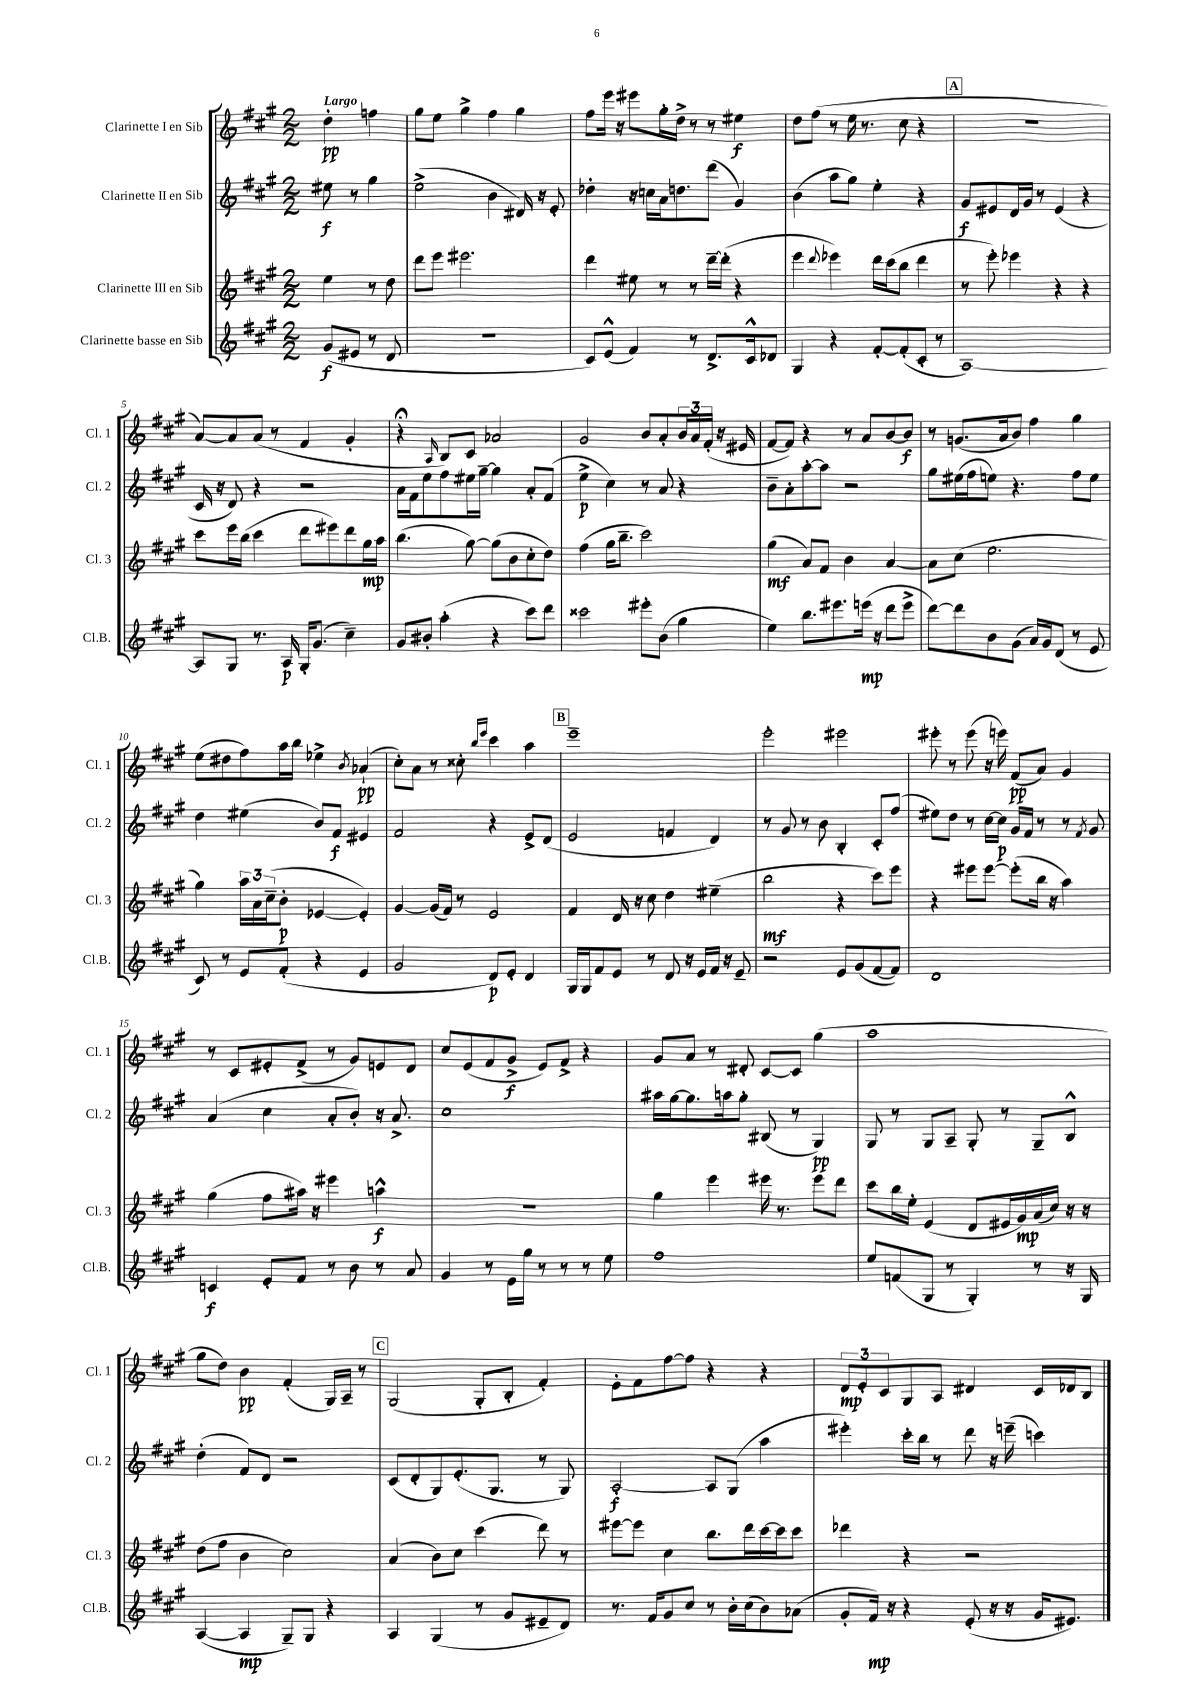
<<
\new StaffGroup <<
\new Staff = "s0" \with { instrumentName = "Clarinette I en Sib" shortInstrumentName = "Cl. 1" } {
    \clef treble \key a \major \numericTimeSignature \time 2/2 \partial 2 \tempo "Largo"
    d''4-.\pp f''4 |
    gis''8 e''8 gis''4-> fis''4 gis''4 |
    fis''8 e'''16 r16 eis'''8 gis''16-. d''16-> r8 r8 eis''4\f |
    d''8 fis''8( r8 e''16 r8. cis''8 r4 |
    \mark \markup { \box "A" } R1 |
    a'8~) a'8 a'8( r8 fis'4 gis'4-. |
    r4\fermata \grace { a16 } b8) cis'8 aes'2 |
    gis'2 b'8 a'8-. \tuplet 3/2 { b'16 a'16 fis'16-.( } r16 eis'16 |
    fis'8~ fis'8) r4 r8 a'8 b'8~ b'8\f |
    r8 g'8.( a'16 b'8) fis''4 gis''4 |
    e''8( dis''8 fis''8) a''16 b''16 ees''4-> \acciaccatura { b'8 } aes'4-!\pp( |
    cis''8-.) a'8 r8 cisis''8-. \grace { b''16 e'''16 } cis'''4 a''4 |
    \mark \markup { \box "B" } e'''1-- |
    e'''2-. eis'''2 |
    eis'''8-. r8 eis'''8( r16 e'''16) fis'8\pp( a'8) gis'4 |
    r8 cis'8 eis'8-. fis'8->( r8 gis'8) e'8 d'8 |
    cis''8 e'8( fis'8 gis'8->\f e'8) fis'8-> r4 |
    gis'8 a'8 r8 dis'8-. cis'8~ cis'8 gis''4( |
    a''1 |
    gis''8 d''8) b'4\pp fis'4-.( gis16) a16-- r8 |
    \mark \markup { \box "C" } gis2( gis8-. b8-. fis'4-.) |
    e'8-. fis'8 fis''8~ fis''8 r4 r4 |
    \tuplet 3/2 { d'8\mp e'8-. cis'8 } gis8 a8 dis'4 cis'16 des'16 b8 \bar "|." |
}
\new Staff = "s1" \with { instrumentName = "Clarinette II en Sib" shortInstrumentName = "Cl. 2" } {
    \clef treble \key a \major \numericTimeSignature \time 2/2 \partial 2
    eis''8\f r8 gis''4 |
    e''2->( b'4 dis'16) r16 e'8-. |
    des''4-. r16 c''16 a'16 d''8. d'''8( gis'4) |
    b'4( a''8 gis''8) e''4-. r4 |
    \mark \markup { \box "A" } gis'8\f eis'8 d'16 gis'16 r8 eis'4( r4 |
    cis'16 r16 d'8) r4 r2 |
    a'16 fis'16 e''8 fis''8 eis''16 gis''16~-- gis''4 a'8-. fis'8( |
    e''4->\p cis''4) r8 a'8 r4 |
    b'8-- a'8-. a''8~-. a''8 r2 |
    gis''8 eis''16( fis''16 e''8) r4. fis''8 e''8 |
    d''4 eis''4( b'8) fis'8\f eis'4 |
    fis'2 r4 e'8-> d'8( |
    \mark \markup { \box "B" } e'2 f'4 d'4) |
    r8 gis'8 r8 b'8 b4-. cis'8-. fis''8( |
    eis''8) d''8 r8 cis''16~ cis''16\p gis'16 fis'16 r8 r8 \acciaccatura { fis'8 } gis'8 |
    a'4( cis''4 a'8-. b'8-.) r16 a'8.-> |
    cis''1 |
    ais''16 gis''16~ gis''8. a''16 gis''8-. bis8( r8 gis4\pp) |
    gis8 r8 gis8 a8-- gis8-. r8 gis8-- b8-^ |
    d''4-.( fis'8) d'8 r2 |
    \mark \markup { \box "C" } cis'8( d'8-. gis8) e'8.-.( gis8. r8 gis8) |
    a2~-.\f a8 gis8( a''4 |
    eis'''4-.) cis'''16-. b''16 r8 d'''8 r16 e'''16--( c'''4) \bar "|." |
}
\new Staff = "s2" \with { instrumentName = "Clarinette III en Sib" shortInstrumentName = "Cl. 3" } {
    \clef treble \key a \major \numericTimeSignature \time 2/2 \partial 2
    e''4 r8 d''8 |
    d'''8 e'''8 eis'''2. |
    d'''4 eis''8 r8 r8 d'''16~-- d'''16-.( r4 |
    e'''4 \appoggiatura { d'''8 } ees'''4) d'''16 cis'''16( b''8 d'''4 |
    \mark \markup { \box "A" } r8 e'''8-.) ees'''4 r4 r4 |
    cis'''8 e'''16 b''16( cis'''4 d'''8 eis'''8) d'''8 gis''16\mp a''16 |
    b''4.( gis''8~) gis''8( b'8 cis''8-. d''8) |
    fis''4( gis''16 b''8.-- cis'''2) |
    gis''4\mf( a'8) fis'8 b'4 a'4~ |
    a'8 cis''8( e''2. |
    gis''4) \tuplet 3/2 { a''16 a'16 cis''16--( } b'8-.\p ees'4~ ees'4-.) |
    gis'4~ gis'16( fis'16) r8 e'2 |
    \mark \markup { \box "B" } fis'4 d'16 r16 cis''8 d''4 eis''4--( |
    b''2\mf r4 cis'''8) e'''8 |
    r4 eis'''8 eis'''8~ eis'''8-.( b''16 r16 a''4) |
    gis''4( fis''8 ais''16) r16 eis'''4 a''4-^\f |
    R1 |
    gis''4 e'''4 eis'''16 r8. eis'''8 d'''8 |
    cis'''8 b''16 e''16-. e'4( d'8 eis'16 gis'16\mp) a'16( cis''16) r16 r16 |
    d''8( fis''8 b'4 cis''2) |
    \mark \markup { \box "C" } a'4( b'8) cis''8 cis'''4( d'''8) r8 |
    eis'''8~ eis'''8 cis''4 b''8. d'''16 cis'''16~ cis'''16 cis'''8 |
    des'''4 r4 r2 \bar "|." |
}
\new Staff = "s3" \with { instrumentName = "Clarinette basse en Sib" shortInstrumentName = "Cl.B." } {
    \clef treble \key a \major \numericTimeSignature \time 2/2 \partial 2
    gis'8\f( eis'8 r8 d'8 |
    R1 |
    cis'8) e'8-^( fis'4) r8 d'8.-> cis'16-^ des'8 |
    gis4 r4 fis'8~-. fis'8-.( cis'8-. r8 |
    \mark \markup { \box "A" } a1~) |
    a8 gis8 r8. a16\p gis16-. gis'8.( cis''4--) |
    gis'8 bis'8-. a''4-.( r4 cis'''8) d'''8 |
    cisis'''2 eis'''8-. b'8( gis''4 |
    e''4) b''8. eis'''8. e'''16\mp( r16 d'''8 e'''8-> |
    d'''8~) d'''8 b'8 gis'8( a'16) gis'16 d'8( r8 e'8 |
    cis'8) r8 e'8 fis'8-.( r4 e'4 |
    gis'2 d'8\p) e'8-. d'4 |
    \mark \markup { \box "B" } gis16 gis16 fis'8 e'8 r8 d'8 r16 e'16 fis'16 r16 e'8-- |
    r2 e'8 gis'8( fis'8~ fis'8) |
    d'1 |
    c'4\f e'8-. fis'8 r8 b'8 r8 a'8 |
    gis'4 r8 e'16 gis''16 r8 r8 r8 e''8 |
    fis''1 |
    e''8 f'8( gis8 r8 gis4-.) r8 r16 gis16 |
    a4~( a4\mp gis8--) gis8 r4 |
    \mark \markup { \box "C" } a4 gis4( r8 gis'8 eis'8-- d'8) |
    r8. fis'16 gis'8 cis''8 r8 b'16-. cis''16( b'8) aes'8( |
    gis'8-. fis'16\mp) r16 r4 e'8-.( r16 r16 gis'16 eis'8.) \bar "|." |
}
>>
>>
\layout { \context { \Score \override BarNumber.break-visibility = ##(#f #t #t) barNumberVisibility = #(every-nth-bar-number-visible 5) } }
